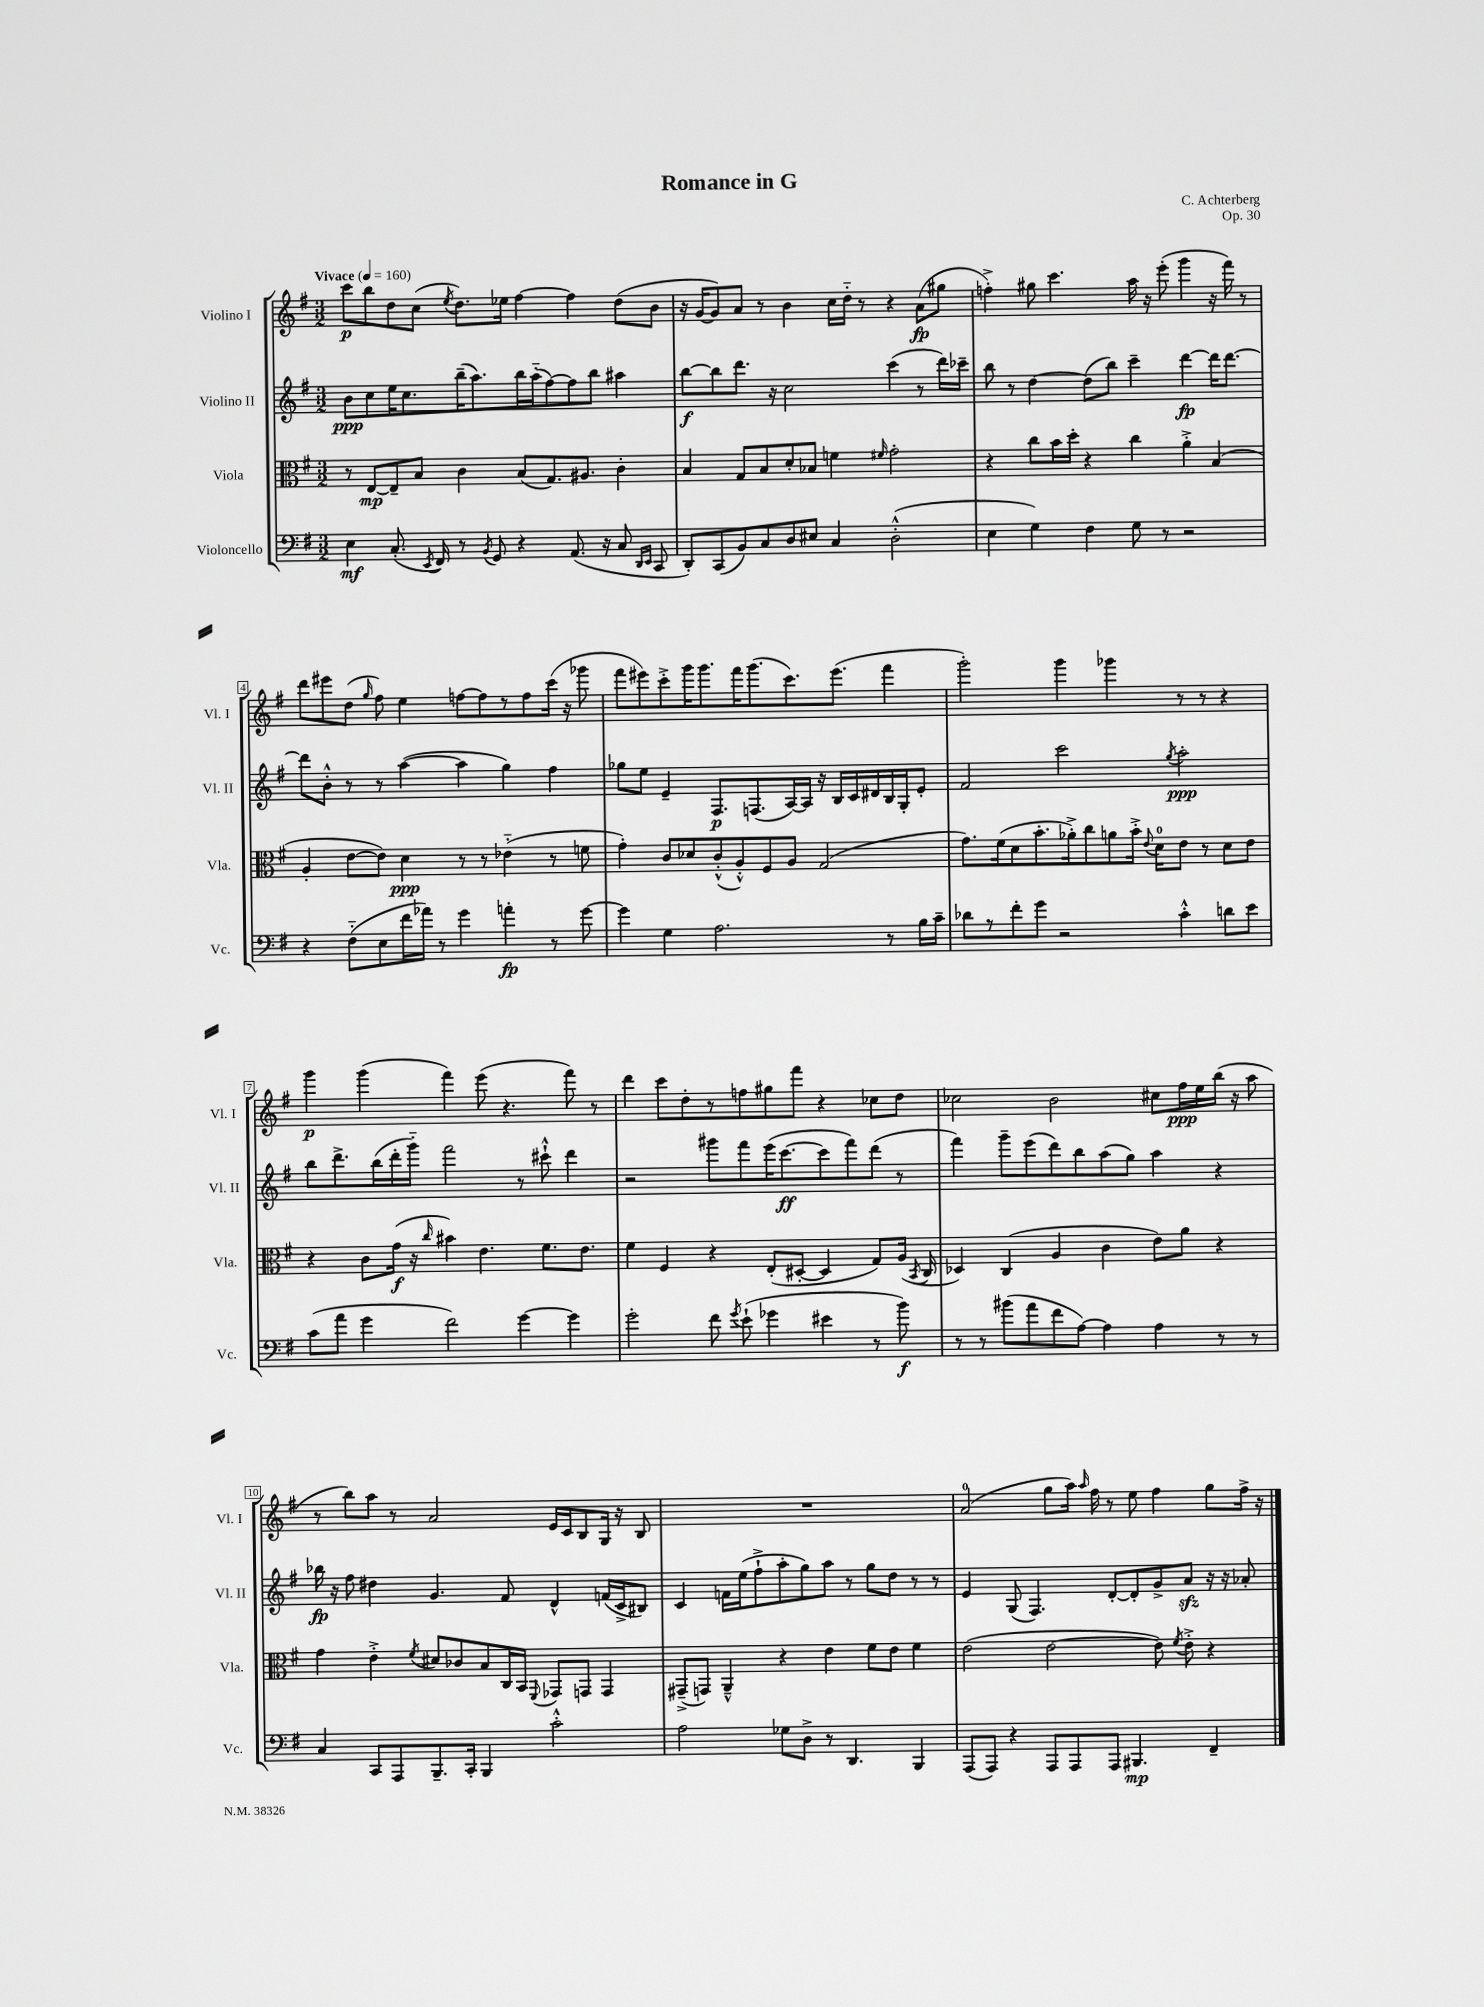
\header { title = "Romance in G" composer = "C. Achterberg" opus = "Op. 30" }
<<
\new StaffGroup <<
\new Staff = "s0" \with { instrumentName = "Violino I" shortInstrumentName = "Vl. I" } {
    \clef treble \key g \major \numericTimeSignature \time 3/2 \tempo "Vivace" 4 = 160
    \autoBeamOff c'''8[\p b''8 d''8 c''8]( \acciaccatura { e''8 } d''8.[) ees''16] fis''4~ fis''4 d''8[( b'8] |
    r16 g'16[~ g'8) a'8] r8 b'4 c''16[ d''16]-_ r8 r4 a'8[\fp( gis''8] |
    f''4-.->) gis''8 c'''4. a''16 r16 e'''8-.( g'''4 r16 fis'''16) r8 |
    d'''8[ eis'''8 d''8]( \grace { g''16 } fis''8) e''4 f''8[~ f''8 r8 f''8 c'''16]( r16 ges'''8 |
    fis'''8[ eis'''8) c'''8-.-> g'''16 g'''8. fis'''16 g'''8.( c'''8.) eis'''8.]( fis'''4 |
    g'''2-.) g'''4 ges'''4 r8 r8 r4 |
    g'''4\p g'''4( fis'''4) e'''8( r4. fis'''8) r8 |
    d'''4 c'''8[ d''8-. r8 f''8 gis''8 fis'''8] r4 ces''8[ d''8] |
    ces''2 b'2 cis''8[ fis''16\ppp e''16 b''16]( r16 a''8 |
    r8 b''8[) a''8] r8 a'2 e'16[ c'16 b8 g16] r16 b8 |
    R1. |
    a'2-0( g''8[ a''16]) \grace { a''16 } fis''16 r8 e''8 fis''4 g''8[ fis''16]-> r16 \bar "|." |
}
\new Staff = "s1" \with { instrumentName = "Violino II" shortInstrumentName = "Vl. II" } {
    \clef treble \key g \major \numericTimeSignature \time 3/2
    \autoBeamOff b'8[\ppp c''8 e''16 c''8. b''16--( a''8.) b''16 a''16-_( fis''8~) fis''8 b''8] ais''4 |
    b''8[~\f b''8 d'''8.] r16 c''2 c'''4( r8 d'''16[) ces'''16]-- |
    b''8 r8 d''4~ d''8[( b''8]) c'''4-- d'''4~\fp d'''16[ d'''8.]~ |
    d'''8[ b'8]-.-^ r8 r8 a''4~( a''4 g''4) fis''4 |
    ges''8[ e''8] e'4-- fis8.[\p f8.( a16~) a16] r16 b16[ c'16 dis'16 b16 g16-. e'8]-. |
    fis'2 c'''2 \acciaccatura { g''8 } a''2-.\ppp |
    b''8[ d'''8.-> b''16( d'''16-. g'''16]-_) fis'''2 r8 cis'''8-!-^ d'''4 |
    r2 gis'''8[ fis'''8 e'''16( c'''8.~\ff c'''8 fis'''8) d'''8]( r8 |
    fis'''4) g'''8[-- e'''8( d'''8) b''8 a''8( g''8]) a''4 r4 |
    bes''16\fp r16 fis''8 dis''4 g'4. fis'8 d'4-^ f'16[( c'16-> bis8]) |
    c'4 f'16[ e''16( fis''8-!-> a''8-. g''8) a''8] r8 g''8[ d''8] r8 r8 |
    e'4 g8( fis4.) d'8[~-. d'8-. g'8-> a'8]\sfz r16 r16 aes'8-. \bar "|." |
}
\new Staff = "s2" \with { instrumentName = "Viola" shortInstrumentName = "Vla." } {
    \clef alto \key g \major \numericTimeSignature \time 3/2
    \autoBeamOff r8 e8[~\mp e8-- b8] c'4 b8[( g8.) ais8.] c'4-. |
    b4 g8[ b8 d'8-. bes8] f'4 \grace { fis'16 } g'2-. |
    r4 c''8[ b'16 d''16]-. r4 c''4 a'4-.-> b4( |
    a4-. e'8[~ e'8]) d'4\ppp r8 r8 ees'4-_( r8 f'8 |
    g'4-.) c'8[ des'8 c'8-.-^( a8-.-^) fis8 a8] g2( |
    g'8.[) fis'16( d'8 b'8.-. aes'16-.->) c''8 a'8 b'16]-.-> \appoggiatura { e'8 } d'16[-0 e'8] r8 d'8[ e'8] |
    r4 c'8[ g'16]\f( r16 \grace { c''16 } bis'4) e'4. fis'8.[ e'8.] |
    fis'4 fis4 r4 e8[-.( dis8]~-. dis4 g8[) a16]( \acciaccatura { b,8 } c16 |
    des4) c4( a4 c'4 e'8[) a'8] r4 |
    g'4 e'4-.-> \acciaccatura { fis'8 } dis'8[ ces'8 b8 c16 b,16] \appoggiatura { fis,8 } ges,8[ g,8] g,4 |
    gis,8[--->( g,8]) a,4---^ r4 e'4 fis'8[ e'8] fis'4 |
    e'2( e'2~ e'8) \acciaccatura { fis'8 } e'8-.-> r4 \bar "|." |
}
\new Staff = "s3" \with { instrumentName = "Violoncello" shortInstrumentName = "Vc." } {
    \clef bass \key g \major \numericTimeSignature \time 3/2
    \autoBeamOff e4\mf c8.-.( \acciaccatura { e,8 } fis,16) r8 \acciaccatura { b,8 } g,8 r4 a,8.( r16 c8 \grace { d,16[ e,16] } c,8 |
    d,8[-.) c,8( b,8) c8 d8 eis8] c4 d2-.-^( |
    e4 g4) fis4 g8 r8 r2 |
    r4 fis8[-_( e8 fis'16 aes'16]) r8 g'4 a'4-.\fp r8 g'8~ |
    g'4 g4 a2. r8 b16[ c'16]-- |
    des'8[ r8 fis'8-. g'8] r2 c'4-.-^ d'8[ e'8] |
    c'8[( a'8] g'4 fis'2) g'4~ g'4 |
    g'2-. fis'8 \acciaccatura { g'8 } e'8-!( ges'4 eis'4 r8 b'8\f) |
    r8 r8 bis'8[( a'8 fis'8 a8]~) a4 a4 r8 r8 |
    c4 c,8[ a,,8 b,,8.-- c,16]-. b,,4 c'2-.-^ |
    a2 ges8[ d8]-> r8 d,4. b,,4 |
    a,,8[( a,,8]) r4 a,,8[ a,,8 a,,8] bis,,4.\mp fis,4-- \bar "|." |
}
>>
>>
\layout { \context { \Score \override BarNumber.stencil = #(make-stencil-boxer 0.1 0.3 ly:text-interface::print) } }
